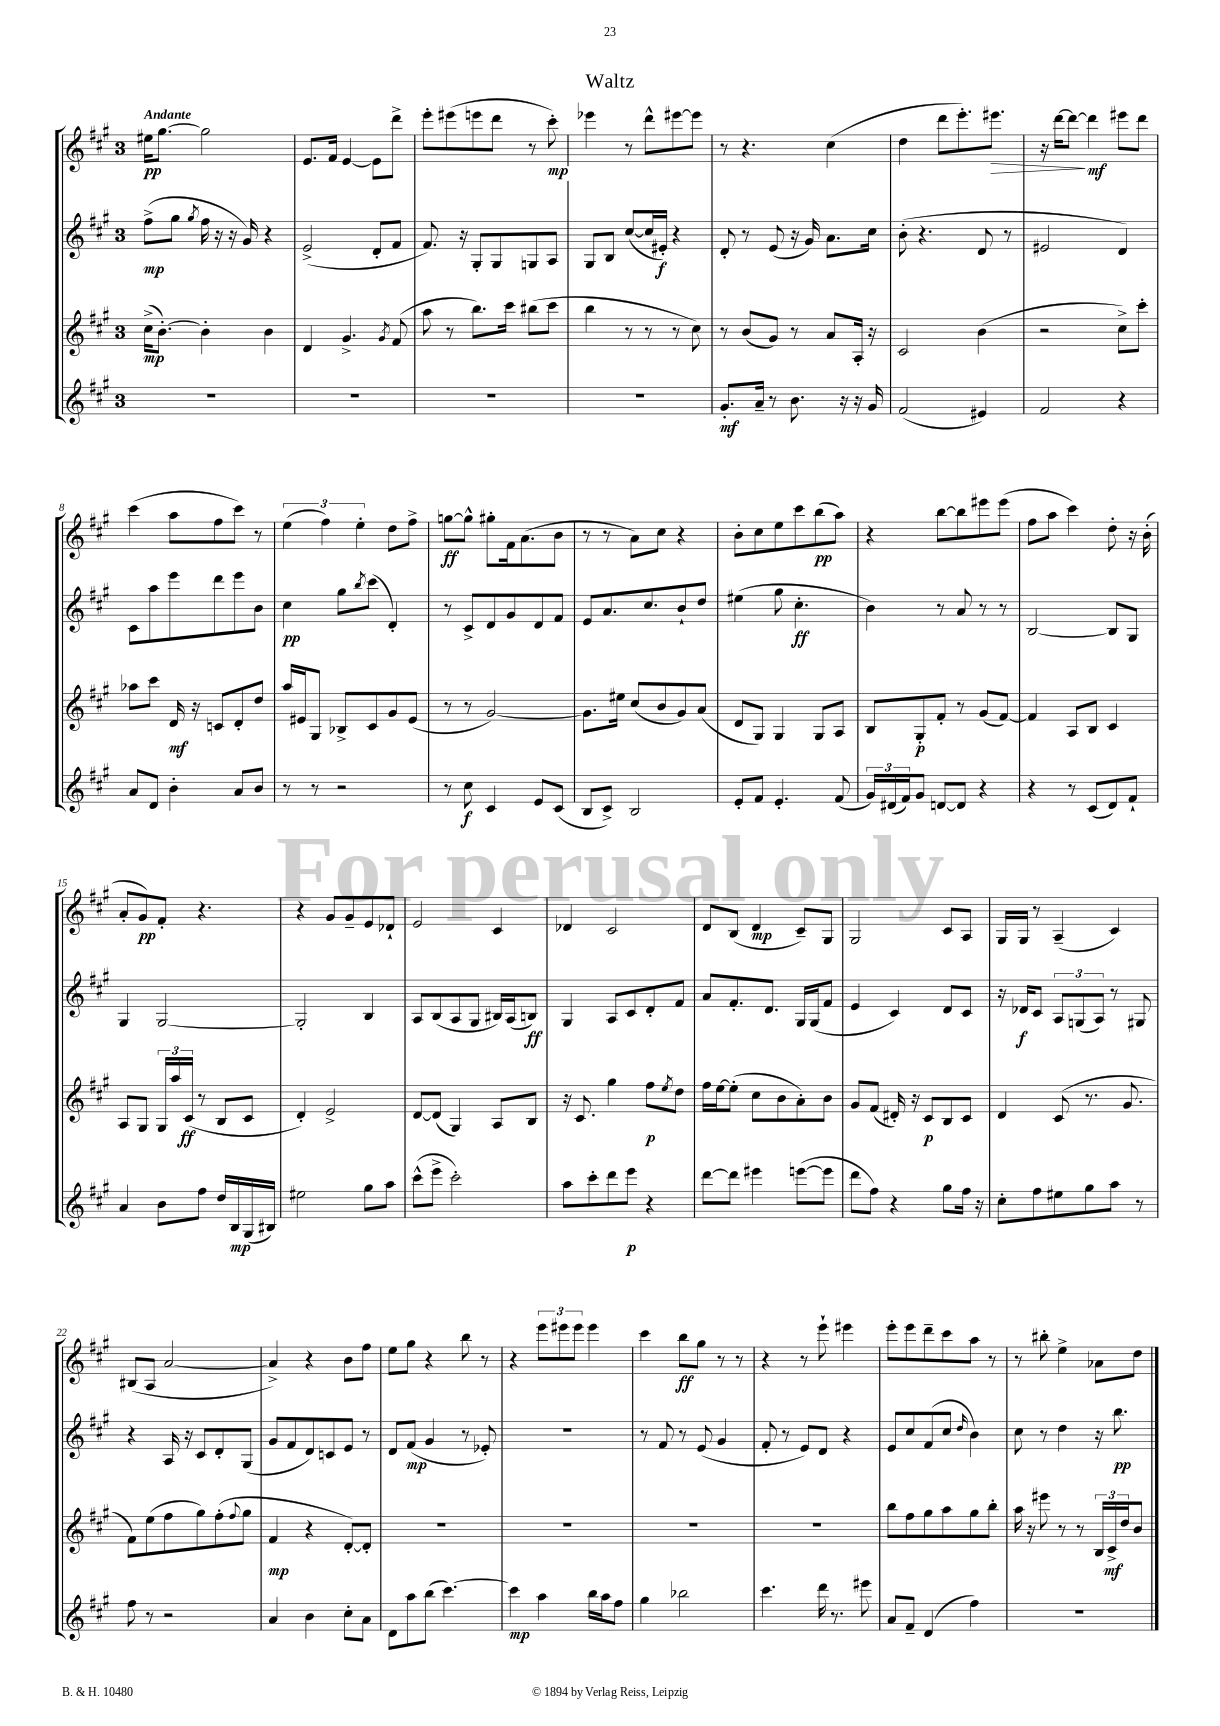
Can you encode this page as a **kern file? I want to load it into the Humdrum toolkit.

**kern	**kern	**kern	**kern
*staff4	*staff3	*staff2	*staff1
*clefG2	*clefG2	*clefG2	*clefG2
*k[f#c#g#]	*k[f#c#g#]	*k[f#c#g#]	*k[f#c#g#]
*M3/4	*M3/4	*M3/4	*M3/4
2.r	(16cc#^	(8ff#^	16ee#
.	[8.b')	.	[8.gg#
.	.	8gg#	.
.	.	8qgg#	.
.	4b']	16ff#	2gg#]
.	.	16r	.
.	.	16r	.
.	.	16g#)	.
.	4b	4r	.
=	=	=	=
2.r	4d	(2e^	8.e
.	.	.	16f#
.	4.g#^	.	[4e
.	.	8d'	8e]
.	8qg#	.	.
.	(8f#	8f#	8ddd^
=	=	=	=
2.r	8aa	8.f#)	8eee'
.	8r	.	(8eee#
.	.	16r	.
.	8.bb)	8G#'	8eee
.	.	8G#	8ddd
.	16ccc#	.	.
.	(8bb#	8G	8r
.	8ccc#	8A	8ccc#')
=	=	=	=
2.r	4bb	8G#	4eee-
.	.	8B	.
.	8r	([8cc#	8r
.	8r	16cc#]	8ddd^^
.	.	16e#')	.
.	8r	4r	[8eee#
.	8cc#)	.	8eee#]
=	=	=	=
8.g#'	8r	8d'	8r
.	(8b	8r	4.r
16a~	.	.	.
8r	8g#)	(8e	.
8.b	8r	16r	.
.	.	16g#)	.
.	8a	8.a	(4cc#
16r	.	.	.
16r	16A'	.	.
16g#	16r	16cc#	.
=	=	=	=
(2f#	2c#	(8b'	4dd
.	.	4.r	.
.	.	.	8ddd
.	.	.	8.eee')
4e#)	(4b	8d	.
.	.	.	8.eee#
.	.	8r	.
=	=	=	=
2f#	2r	2e#	16r
.	.	.	[16ddd
.	.	.	8ddd_
.	.	.	4ddd]
4r	8cc#^)	4d)	8eee#
.	8ccc#'	.	8ddd
=	=	=	=
8a	8aa-	8c#	(4ccc#
8d	8ccc#	8aa	.
4b'	16d	8eee	8aa
.	16r	.	.
.	8c	8ddd	8ff#
8a	8d'	8eee	8ccc#)
8b	8dd	8b	8r
=	=	=	=
8r	16aa	4cc#	(6ee
.	16e#	.	.
8r	8G#	.	.
.	.	.	6ff#)
2r	8B-^	8gg#	.
.	.	.	6ee'
.	.	8qbb	.
.	8c#	(8ccc#	.
.	8g#	4d')	8dd
.	(8e#	.	8ff#^
=	=	=	=
8r	8r	8r	[8gg
8cc#	8r	8c#^	8gg^^]
4c#	[2g#)	8d	8gg#'
.	.	8g#	16f#
.	.	.	(8.a
8e	.	8d	.
(8c#	.	8f#	8b
=	=	=	=
8B	8.g#]	8e	8r
8c#^)	.	8.a	8r
.	16ee#	.	.
2B	(8cc#	.	8a)
.	.	8.cc#	.
.	8b	.	8cc#
.	8g#)	8b`	4r
.	(8a	8dd	.
=	=	=	=
8e'	8d	(4ee#	8b'
8f#	8G#)	.	8cc#
4.e'	4G#	8gg#	8ee
.	.	4.cc#'	8ccc#
.	8G#	.	(8bb
(8f#	8A	.	8aa)
=	=	=	=
24g#)	8B	4b)	4r
(24d#	.	.	.
24f#)	.	.	.
8g#	8G#'	.	.
[8d	8f#'	8r	[8bb
8d]	8r	8a	8bb]
4r	(8g#	8r	8eee#
.	[8f#)	8r	(8eee#
=	=	=	=
4r	4f#]	[2B	8ff#
.	.	.	8aa
8r	8A	.	4ccc#)
(8c#	8B	.	.
8d)	4c#	8B]	8dd'
8f#`	.	8G#	16r
.	.	.	(16b'
=	=	=	=
4a	8A	4G#	8a'
.	8G#	.	8g#)
8b	24G#	[2G#	8f#'
.	24aa	.	.
.	(24c#	.	.
8ff#	8r	.	4.r
16dd	8B	.	.
16B	.	.	.
(16G#	8c#	.	.
16B#)	.	.	.
=	=	=	=
2ee#	4d')	2G#']	4r
.	2e^	.	8g#
.	.	.	8g#~
8gg#	.	4B	8e
8aa	.	.	8d-`
=	=	=	=
(8ccc#^^	[8d	8A	2e
8eee^	(8d]	(8B	.
2ccc#')	4G#)	8A	.
.	.	8G#	.
.	8A	16B#)	4c#
.	.	(16A	.
.	8B	8B)	.
=	=	=	=
8aa	16r	4G#	4d-
.	8.c#	.	.
8ccc#'	.	.	.
8ddd	4gg#	8A	2c#
8eee	.	8c#	.
4r	8ff#	8d'	.
.	8qee	.	.
.	8dd	8f#	.
=	=	=	=
[8ddd	16ff#	8a	8d
.	[16ee	.	.
8ddd]	(8ee']	8.f#'	(8B
4eee#	8cc#	.	4d
.	.	8.d	.
.	8b	.	.
([8eee	8a')	16G#	8c#~)
.	.	(16G#	.
8eee]	8b	8f#	8G#
=	=	=	=
8ddd	8g#	4e	2G#
8ff#)	(8f#	.	.
4r	16d#')	4c#)	.
.	16r	.	.
.	8c#	.	.
8gg#	8B	8d	8c#
16ff#	8c#	8c#	8A
16r	.	.	.
=	=	=	=
8cc#'	4d	16r	16G#
.	.	16d-	16G#
8ff#	.	8c#	8r
8ee#	(8c#	12A	(4A~
.	.	(12G	.
8gg#	8.r	.	.
.	.	12A)	.
8aa	.	8r	4c#)
.	8.g#	.	.
8r	.	8G#	.
=	=	=	=
8ff#	8f#)	4r	(8B#
8r	(8ee	.	8A
2r	8ff#	16A	[2a
.	.	16r	.
.	8gg#)	8c#	.
.	(8ff#'	8d'	.
.	8qqff#	.	.
.	8gg#	(8G#	.
=	=	=	=
4a	4f#	8g#	4a^])
.	.	8f#	.
4b	4r	8d)	4r
.	.	8c	.
8cc#'	[8d')	8e	8b
8a	8d']	8r	8ff#
=	=	=	=
8d	2.r	8d	8ee
8aa	.	(8f#	8gg#
(8bb	.	4g#	4r
[4.ccc#)	.	.	.
.	.	8r	8bb
.	.	8e-')	8r
=	=	=	=
4ccc#]	2.r	2.r	4r
4aa	.	.	12eee
.	.	.	12eee#
.	.	.	12eee#
16bb	.	.	4eee#
16aa	.	.	.
8ff#	.	.	.
=	=	=	=
4gg#	2.r	8r	4ccc#
.	.	8f#	.
2bb-	.	8r	8bb
.	.	(8e	8gg#
.	.	4g#	8r
.	.	.	8r
=	=	=	=
4.ccc#	2.r	8f#'	4r
.	.	8r	.
.	.	8e)	8r
16ddd	.	8d	8eee`
8.r	.	.	.
.	.	4r	4eee#
8eee#	.	.	.
=	=	=	=
8a	8bb	8e	8eee'
8f#~	8ff#	8cc#	8eee
(4d	8gg#	(8f#	8ddd~
.	8aa	8cc#	8ccc#
.	.	16qqdd	.
4ff#)	8gg#	4b)	8aa
.	8bb'	.	8r
=	=	=	=
2.r	16aa	8cc#	8r
.	16r	.	.
.	8eee#	8r	8bb#'
.	8r	4dd	4ee^
.	8r	.	.
.	24B	16r	8a-
.	24c#^	.	.
.	.	8.bb	.
.	24dd	.	.
.	8b	.	8dd
==	==	==	==
*-	*-	*-	*-
